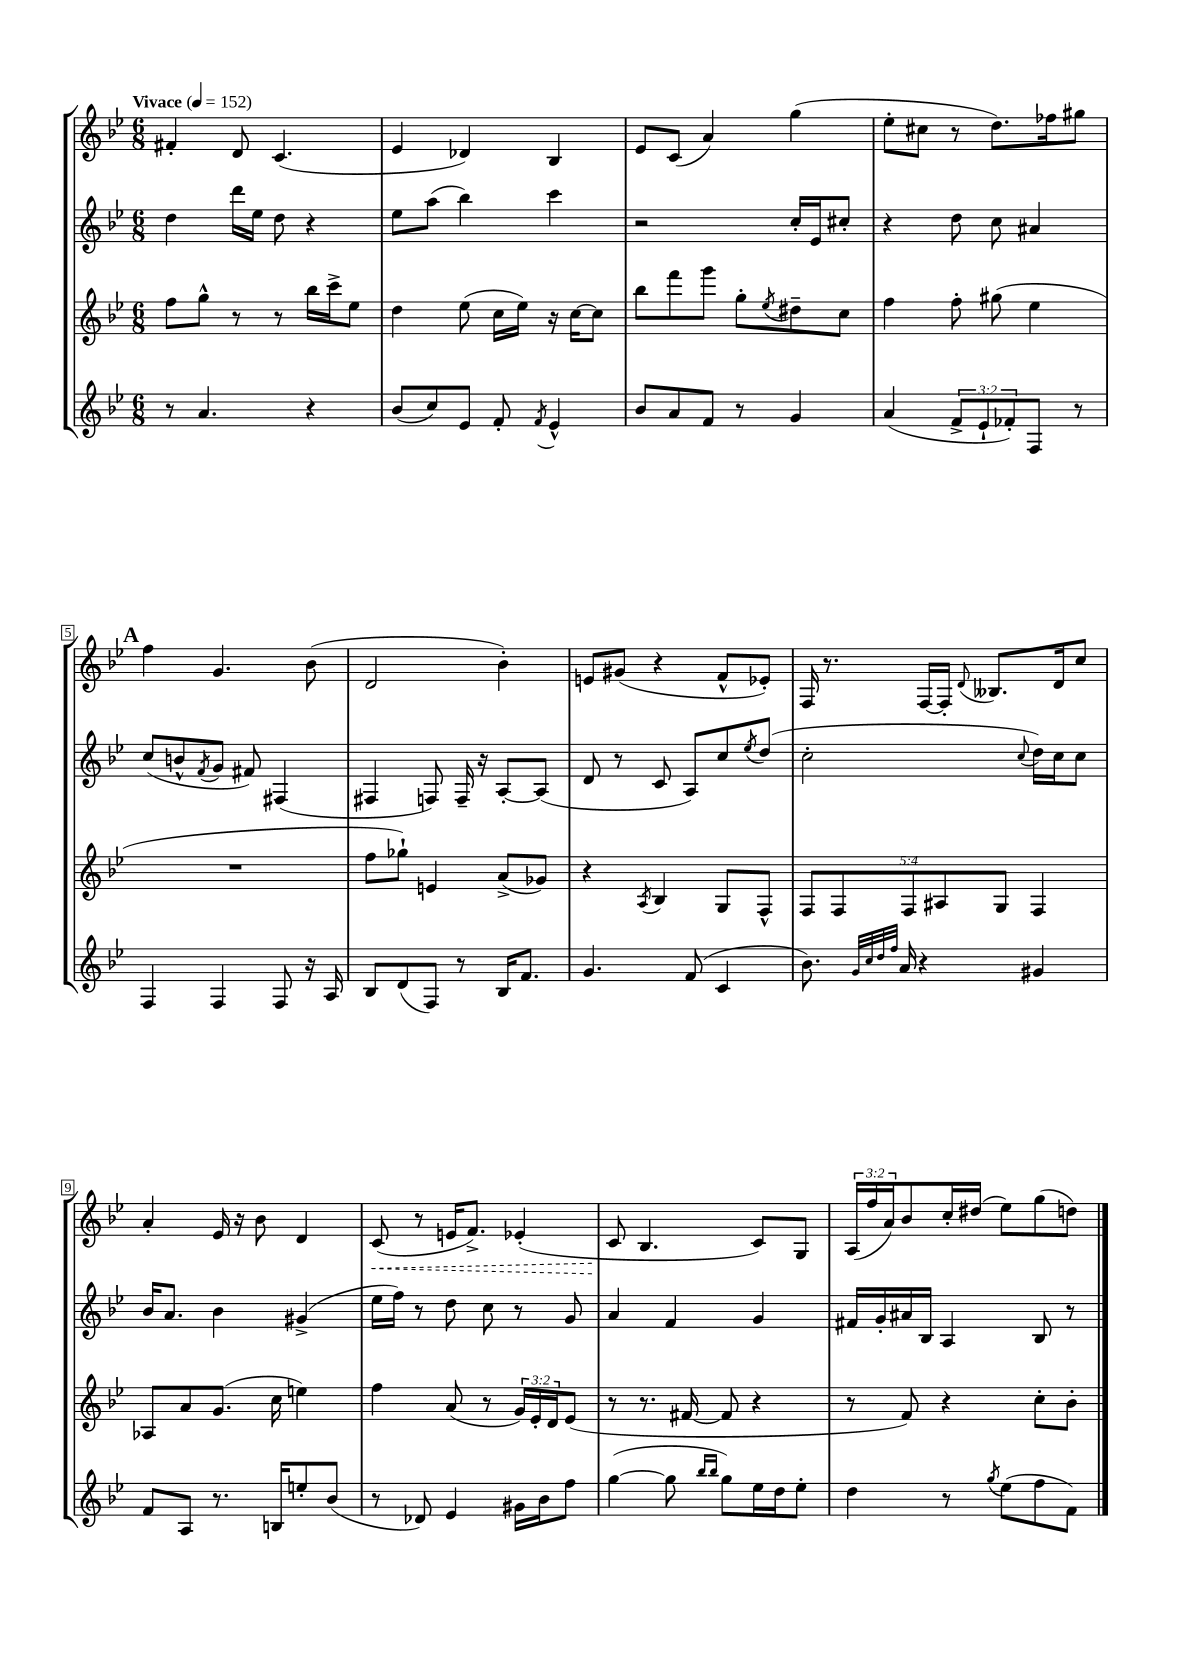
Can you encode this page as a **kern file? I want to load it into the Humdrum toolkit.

**kern	**kern	**kern	**kern	**dynam
*part4	*part3	*part2	*part1	*part1
*staff4	*staff3	*staff2	*staff1	*staff1
*clefG2	*clefG2	*clefG2	*clefG2	*
*k[b-e-]	*k[b-e-]	*k[b-e-]	*k[b-e-]	*
*M6/8	*M6/8	*M6/8	*M6/8	*
*MM152	*MM152	*MM152	*MM152	*
=1	=1	=1	=1	=1
!	!	!	!LO:TX:a:B:t=Vivace	!
8r	8ff\L	4dd\	4f#X'/	.
4.a/	8gg^^\J	.	.	.
.	8r	16ddd\LL	8d/	.
.	.	16ee-\JJ	.	.
.	8r	8dd\	(4.c/	.
4r	16bb-\LL	4r	.	.
.	16ccc^\J	.	.	.
.	8ee-\J	.	.	.
=2	=2	=2	=2	=2
(8b-/L	4dd\	8ee-\L	4e-/	.
8cc/)	.	(8aa\J	.	.
8e-/J	(8ee-\	4bb-\)	4d-X/)	.
8f'/	16cc\LL	.	.	.
.	16ee-\JJ)	.	.	.
8qf/	.	.	.	.
4e-^^/	16r	4ccc\	4B-/	.
.	[16cc\KL	.	.	.
.	8cc\J]	.	.	.
=3	=3	=3	=3	=3
8b-/L	8bb-\L	2r	8e-/L	.
8a/	8fff\	.	(8c/J	.
8f/J	8ggg\J	.	4a/)	.
8r	8gg'\L	.	.	.
.	8qee-/	.	.	.
4g/	8dd#X~\	16cc'/LL	(4gg\	.
.	.	16e-/J	.	.
.	8cc\J	8cc#X'/J	.	.
=4	=4	=4	=4	=4
(4a/	4ff\	4r	8ee-'\L	.
.	.	.	8cc#X\J	.
12f^/L	8ff'\	8dd\	8r	.
12e-`/	.	.	.	.
.	(8gg#X\	8cc\	8.dd\L)	.
12f-X'/)	.	.	.	.
8F/J	4ee-\	4a#X/	.	.
.	.	.	16ff-X\k	.
8r	.	.	8gg#X\J	.
!!LO:LB:g=z
!!LO:REH:place=s1:t=A
=5	=5	=5	=5	=5
4F/	2.r	(8cc/L	4ff\	.
.	.	8bn^^/	.	.
.	.	8qf/	.	.
4F/	.	8g/J	4.g/	.
.	.	8f#X/)	.	.
8F/	.	(4F#X/	.	.
16r	.	.	(8b-\	.
16A/	.	.	.	.
=6	=6	=6	=6	=6
8B-/L	8ff\L	4F#X/	2d/	.
(8d/	8gg-X`\J)	.	.	.
8F/J)	4en/	8Fn/)	.	.
8r	.	16F~/	.	.
.	.	16r	.	.
16B-/KL	(8a^/L	[8A'/L	4b-'\)	.
8.f/J	.	.	.	.
.	8g-X/J)	(8A/J]	.	.
=7	=7	=7	=7	=7
4.g/	4r	8d/	8en/L	.
.	.	8r	(8g#X/J	.
.	8qA/	.	.	.
.	4B-/	8c/	4r	.
(8f/	.	8A/L)	.	.
4c/	8G/L	8cc/	8f^^/L	.
.	.	8qee-/	.	.
.	8F^^/J	(8dd/J	8e-X'/J)	.
=8	=8	=8	=8	=8
8.b-\)	10F/L	2cc'\	16F/	.
.	.	.	8.r	.
.	10F/	.	.	.
32qqg/LLL	.	.	.	.
32qqcc/	.	.	.	.
32qqdd/	.	.	.	.
32qqff/JJJ	.	.	.	.
16a/	.	.	.	.
.	10F/	.	.	.
4r	.	.	[16F/LL	.
.	10A#X/	.	.	.
.	.	.	16F'/JJ]	.
.	.	.	8qqd/	.
.	.	.	8.B--X/L	.
.	10G/J	.	.	.
.	.	8qqcc/	.	.
4g#X/	4F/	16dd\LL)	.	.
.	.	16cc\J	16d/k	.
.	.	8cc\J	8cc/J	.
!!LO:LB:g=z
=9	=9	=9	=9	=9
8f/L	8A-X/L	16b-/KL	4a'/	.
.	.	8.a/J	.	.
8A/J	8a/	.	.	.
8.r	(8.g/J	4b-\	16e-/	.
.	.	.	16r	.
.	.	.	8b-\	.
16Bn/KL	16cc\	.	.	.
8een'/	4een\)	(4g#X^/	4d/	.
(8b-/J	.	.	.	.
=10	=10	=10	=10	=10
!	!	!	!	!LO:HP:b
8r	4ff\	16ee-\LL	(8c/	<
.	.	16ff\JJ)	.	.
8d-X/)	.	8r	8r	.
4e-/	(8a/	8dd\	16en/KL	.
.	.	.	8.f^/J)	.
.	8r	8cc\	.	.
16g#X\LL	24g/LL)	8r	(4e-X'/	.
.	24e-'/	.	.	.
16b-\J	.	.	.	.
.	24d/J	.	.	.
8ff\J	(8e-/J	8g/	.	.
=11	=11	=11	=11	=11
([4gg\	8r	4a/	8c/	.
.	8.r	.	4.B-/	[
8gg\]	.	4f/	.	.
.	[16f#X/	.	.	.
16qqbb-/LL	.	.	.	.
16qqbb-/JJ	.	.	.	.
8gg\L)	8f#/]	.	.	.
16ee-\L	4r	4g/	8c/L)	.
16dd\J	.	.	.	.
8ee-'\J	.	.	8G/J	.
=12	=12	=12	=12	=12
4dd\	8r	16f#X/LL	(24A/LL	.
.	.	.	24ff/	.
.	.	16g'/	.	.
.	.	.	24a/J)	.
.	8f/)	16a#X/	8b-/	.
.	.	16B-/JJ	.	.
8r	4r	4A/	16cc'/L	.
.	.	.	(16dd#X/JJ	.
8qgg/	.	.	.	.
(8ee-\L	.	.	8ee-\L)	.
8ff\	8cc'\L	8B-/	(8gg\	.
8f\J)	8b-'\J	8r	8ddn\J)	.
==	==	==	==	==
*-	*-	*-	*-	*-
